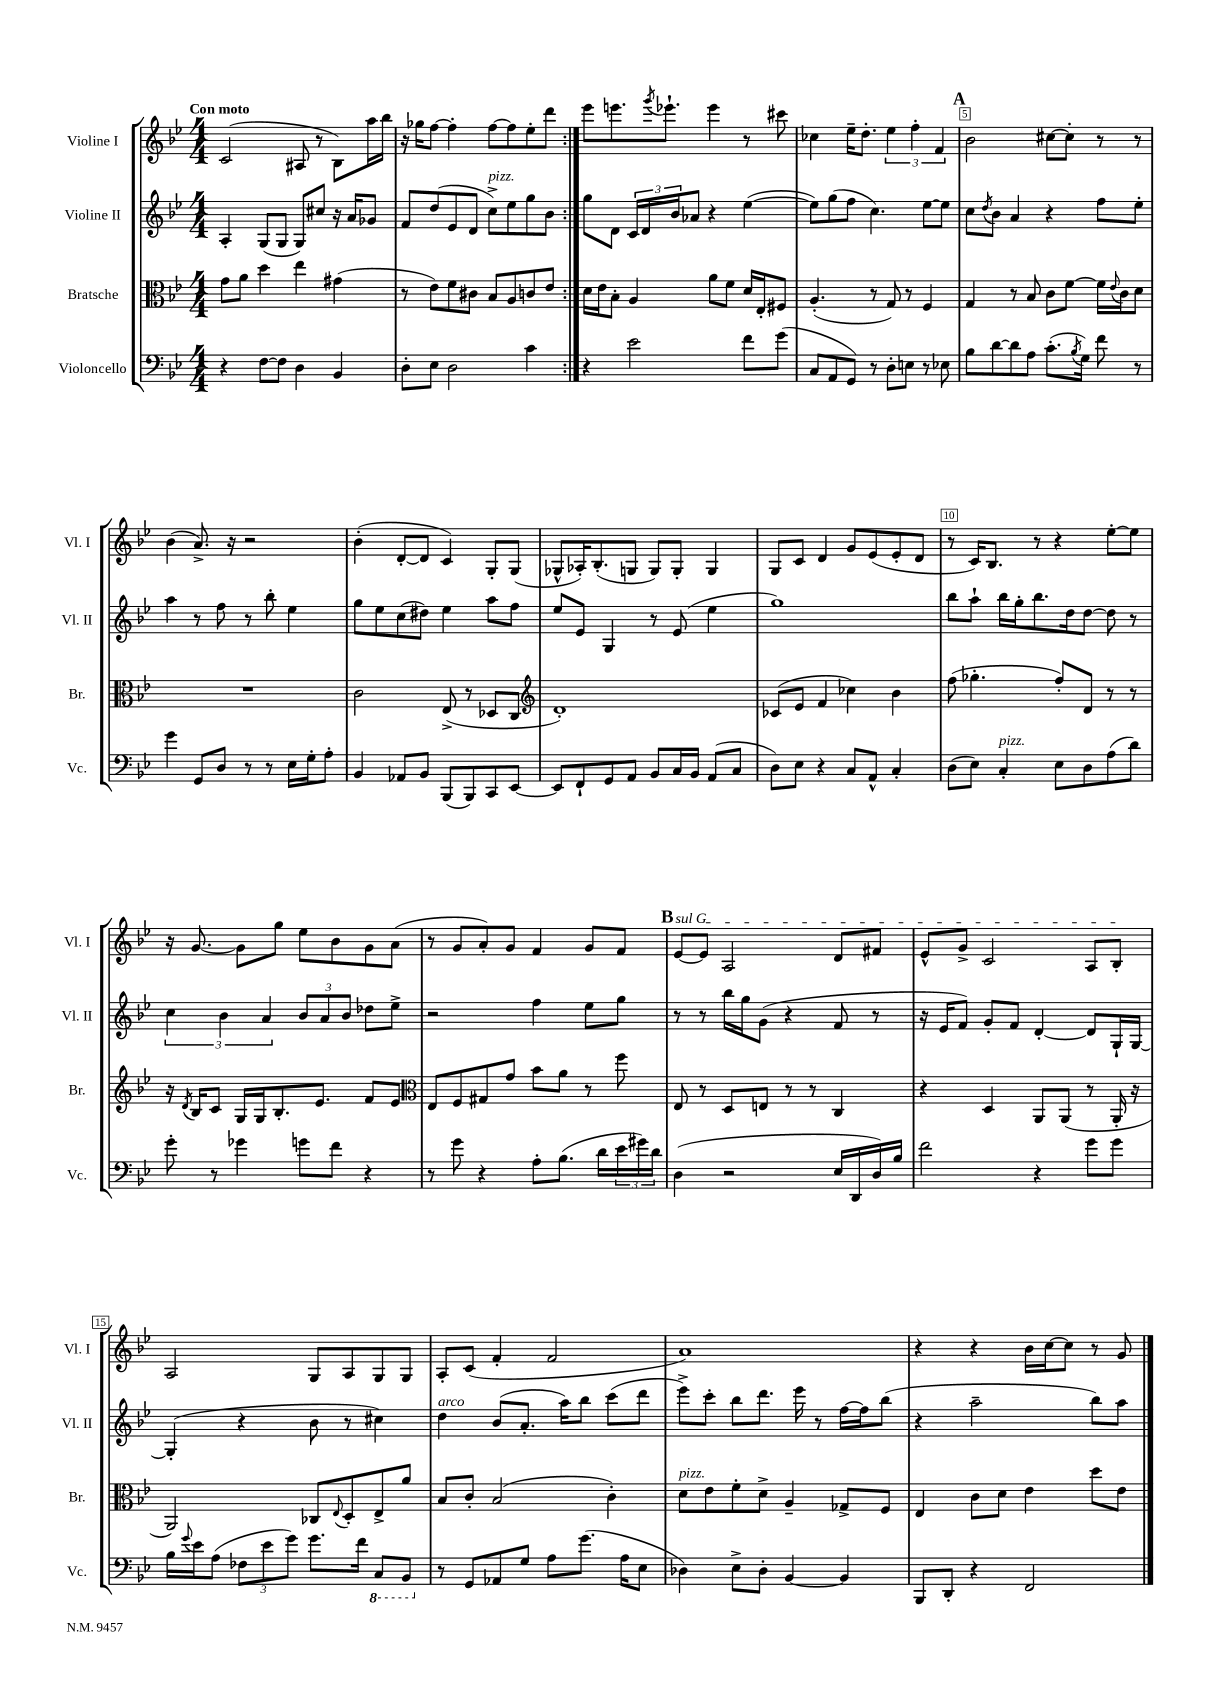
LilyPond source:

<<
\new StaffGroup <<
\new Staff = "s0" \with { instrumentName = "Violine I" shortInstrumentName = "Vl. I" } {
    \clef treble \key bes \major \numericTimeSignature \time 4/4 \tempo "Con moto"
    \repeat volta 2 { c'2( ais8 r8 bes8) a''16 bes''16 |
    r16 ges''16 f''8~ f''4-. f''8~ f''8 ees''8-. d'''8 | }
    ees'''8 e'''8. \acciaccatura { g'''8 } ees'''8.-! ees'''4 r8 cis'''8 |
    ces''4 ees''16-- d''8.-. \tuplet 3/2 { ees''4 f''4-. f'4 } |
    \mark \markup { \bold "A" } bes'2 cis''8~ cis''8-. r8 r8 |
    bes'4( a'8.->) r16 r2 |
    bes'4-.( d'8~-. d'8 c'4) g8-. g8( |
    ges8-^ aes16-.) bes8.-.( g8 g8) g8-. g4 |
    g8 c'8 d'4 g'8 ees'8( ees'8-. d'8 |
    r8 c'16) bes8. r8 r4 ees''8~-. ees''8 |
    r16 g'8.~ g'8 g''8 ees''8 bes'8 g'8 a'8( |
    r8 g'8 a'8-.) g'8 f'4 g'8 f'8 |
    \mark \markup { \bold "B" } \once \override TextSpanner.bound-details.left.text = \markup { \italic "sul G" } ees'8~\startTextSpan ees'8 a2 d'8 fis'8 |
    ees'8-^ g'8-> c'2 a8 bes8-.\stopTextSpan |
    a2 g8 a8 g8 g8 |
    a8-. c'8( f'4-. f'2 |
    a'1) |
    r4 r4 bes'16 c''16~ c''8 r8 g'8 \bar "|." |
}
\new Staff = "s1" \with { instrumentName = "Violine II" shortInstrumentName = "Vl. II" } {
    \clef treble \key bes \major \numericTimeSignature \time 4/4
    \repeat volta 2 { a4-. g8( g8 g8) cis''8 r16 a'16 ges'8 |
    f'8 d''8( ees'8 d'8 c''8->^\markup { \italic "pizz." }) ees''8 g''8 bes'8 | }
    g''8 d'8 \tuplet 3/2 { c'16 d'16 bes'16 } aes'8 r4 ees''4~( |
    ees''8) g''8( f''8 c''4.) ees''8~ ees''8 |
    \mark \markup { \bold "A" } c''8 \acciaccatura { d''8 } bes'8 a'4 r4 f''8 ees''8-. |
    a''4 r8 f''8 r8 bes''8-. ees''4 |
    g''8 ees''8 c''8( dis''8) ees''4 a''8 f''8 |
    ees''8 ees'8 g4 r8 ees'8( ees''4 |
    g''1) |
    bes''8 a''8-! bes''16 g''16-. bes''8. d''16 d''8~ d''8 r8 |
    \tuplet 3/2 { c''4 bes'4 a'4 } \tuplet 3/2 { bes'8 a'8 bes'8 } des''8 ees''8-> |
    r2 f''4 ees''8 g''8 |
    \mark \markup { \bold "B" } r8 r8 bes''16 g''16 g'8( r4 f'8 r8 |
    r16 ees'16 f'8) g'8-. f'8 d'4~-. d'8 g16-! g16~ |
    g4-.( r4 bes'8 r8 cis''4) |
    d''4^\markup { \italic "arco" } bes'8( a'8.-. a''16) bes''8 c'''8( d'''8 |
    ees'''8->) c'''8-. bes''8 d'''8. ees'''16 r8 f''16~ f''16 bes''8( |
    r4 a''2-- bes''8) a''8 \bar "|." |
}
\new Staff = "s2" \with { instrumentName = "Bratsche" shortInstrumentName = "Br." } {
    \clef alto \key bes \major \numericTimeSignature \time 4/4
    \repeat volta 2 { g'8 a'8 d''4 ees''4 gis'4( |
    r8 ees'8) f'8 cis'8 bes8 a8 c'8 ees'8 | }
    d'16 ees'16 bes8-. a4 a'8 f'8 d'16 ees16-. fis8 |
    a4.-.( r8 g8) r8 f4 |
    \mark \markup { \bold "A" } g4 r8 bes8 c'8 f'8~ f'16 \appoggiatura { ees'8 } c'16 d'8 |
    R1 |
    c'2 ees8->( r8 des8 c8 |
    \clef treble d'1-.) |
    ces'8( ees'8 f'4 ces''4) bes'4 |
    f''8( ges''4.-. f''8-.) d'8 r8 r8 |
    r16 \acciaccatura { d'8 } bes16 c'8 g16 g16 bes8.-. ees'8. f'8 ees'8 |
    \clef alto ees8 f8 gis8 g'8 bes'8 a'8 r8 f''8 |
    \mark \markup { \bold "B" } ees8 r8 d8 e8 r8 r8 c4 |
    r4 d4 a,8 a,8( r8 a,16-. r16 |
    a,2) ces8 \appoggiatura { ees8 } d8-. ees8-> a'8 |
    bes8 c'8-. bes2( c'4-.) |
    d'8^\markup { \italic "pizz." } ees'8 f'8-. d'8-> a4-- ges8-> f8 |
    ees4 c'8 d'8 ees'4 d''8 ees'8 \bar "|." |
}
\new Staff = "s3" \with { instrumentName = "Violoncello" shortInstrumentName = "Vc." } {
    \clef bass \key bes \major \numericTimeSignature \time 4/4
    \repeat volta 2 { r4 f8~ f8 d4 bes,4 |
    d8-. ees8 d2 c'4 | }
    r4 ees'2 f'8 g'8( |
    c8 a,8 g,8) r8 d8-. e8 r8 ees8 |
    \mark \markup { \bold "A" } bes8 d'8~ d'8 a8 c'8.-.( \acciaccatura { bes8 } g16) f'8 r8 |
    g'4 g,8 d8 r8 r8 ees16 g16-. a8-. |
    bes,4 aes,8 bes,8 bes,,8( bes,,8) c,8 ees,8~ |
    ees,8 f,8-! g,8 a,8 bes,8 c16 bes,16 a,8( c8 |
    d8) ees8 r4 c8 a,8-^ c4-. |
    d8( ees8) c4-.^\markup { \italic "pizz." } ees8 d8 a8( d'8) |
    g'8-. r8 ges'4 g'8 f'8 r4 |
    r8 g'8 r4 a8-. bes8.( d'16 \tuplet 3/2 { ees'16 gis'16) d'16 } |
    \mark \markup { \bold "B" } d4( r2 ees16 d,16 d16) bes16 |
    f'2 r4 g'8 g'8 |
    bes16 \appoggiatura { g'8 } ees'16 a8( \tuplet 3/2 { fes8 ees'8 g'8) } g'8. f'16 \ottava #-1 c,8 bes,,8 \ottava #0 |
    r8 g,8 aes,8 g8 a8 g'8.( a16 ees8 |
    des4) ees8-> des8-. bes,4~ bes,4 |
    bes,,8 d,8-. r4 f,2 \bar "|." |
}
>>
>>
\layout { \context { \Score \override BarNumber.break-visibility = ##(#f #t #t) barNumberVisibility = #(every-nth-bar-number-visible 5) \override BarNumber.stencil = #(make-stencil-boxer 0.1 0.3 ly:text-interface::print) } }
